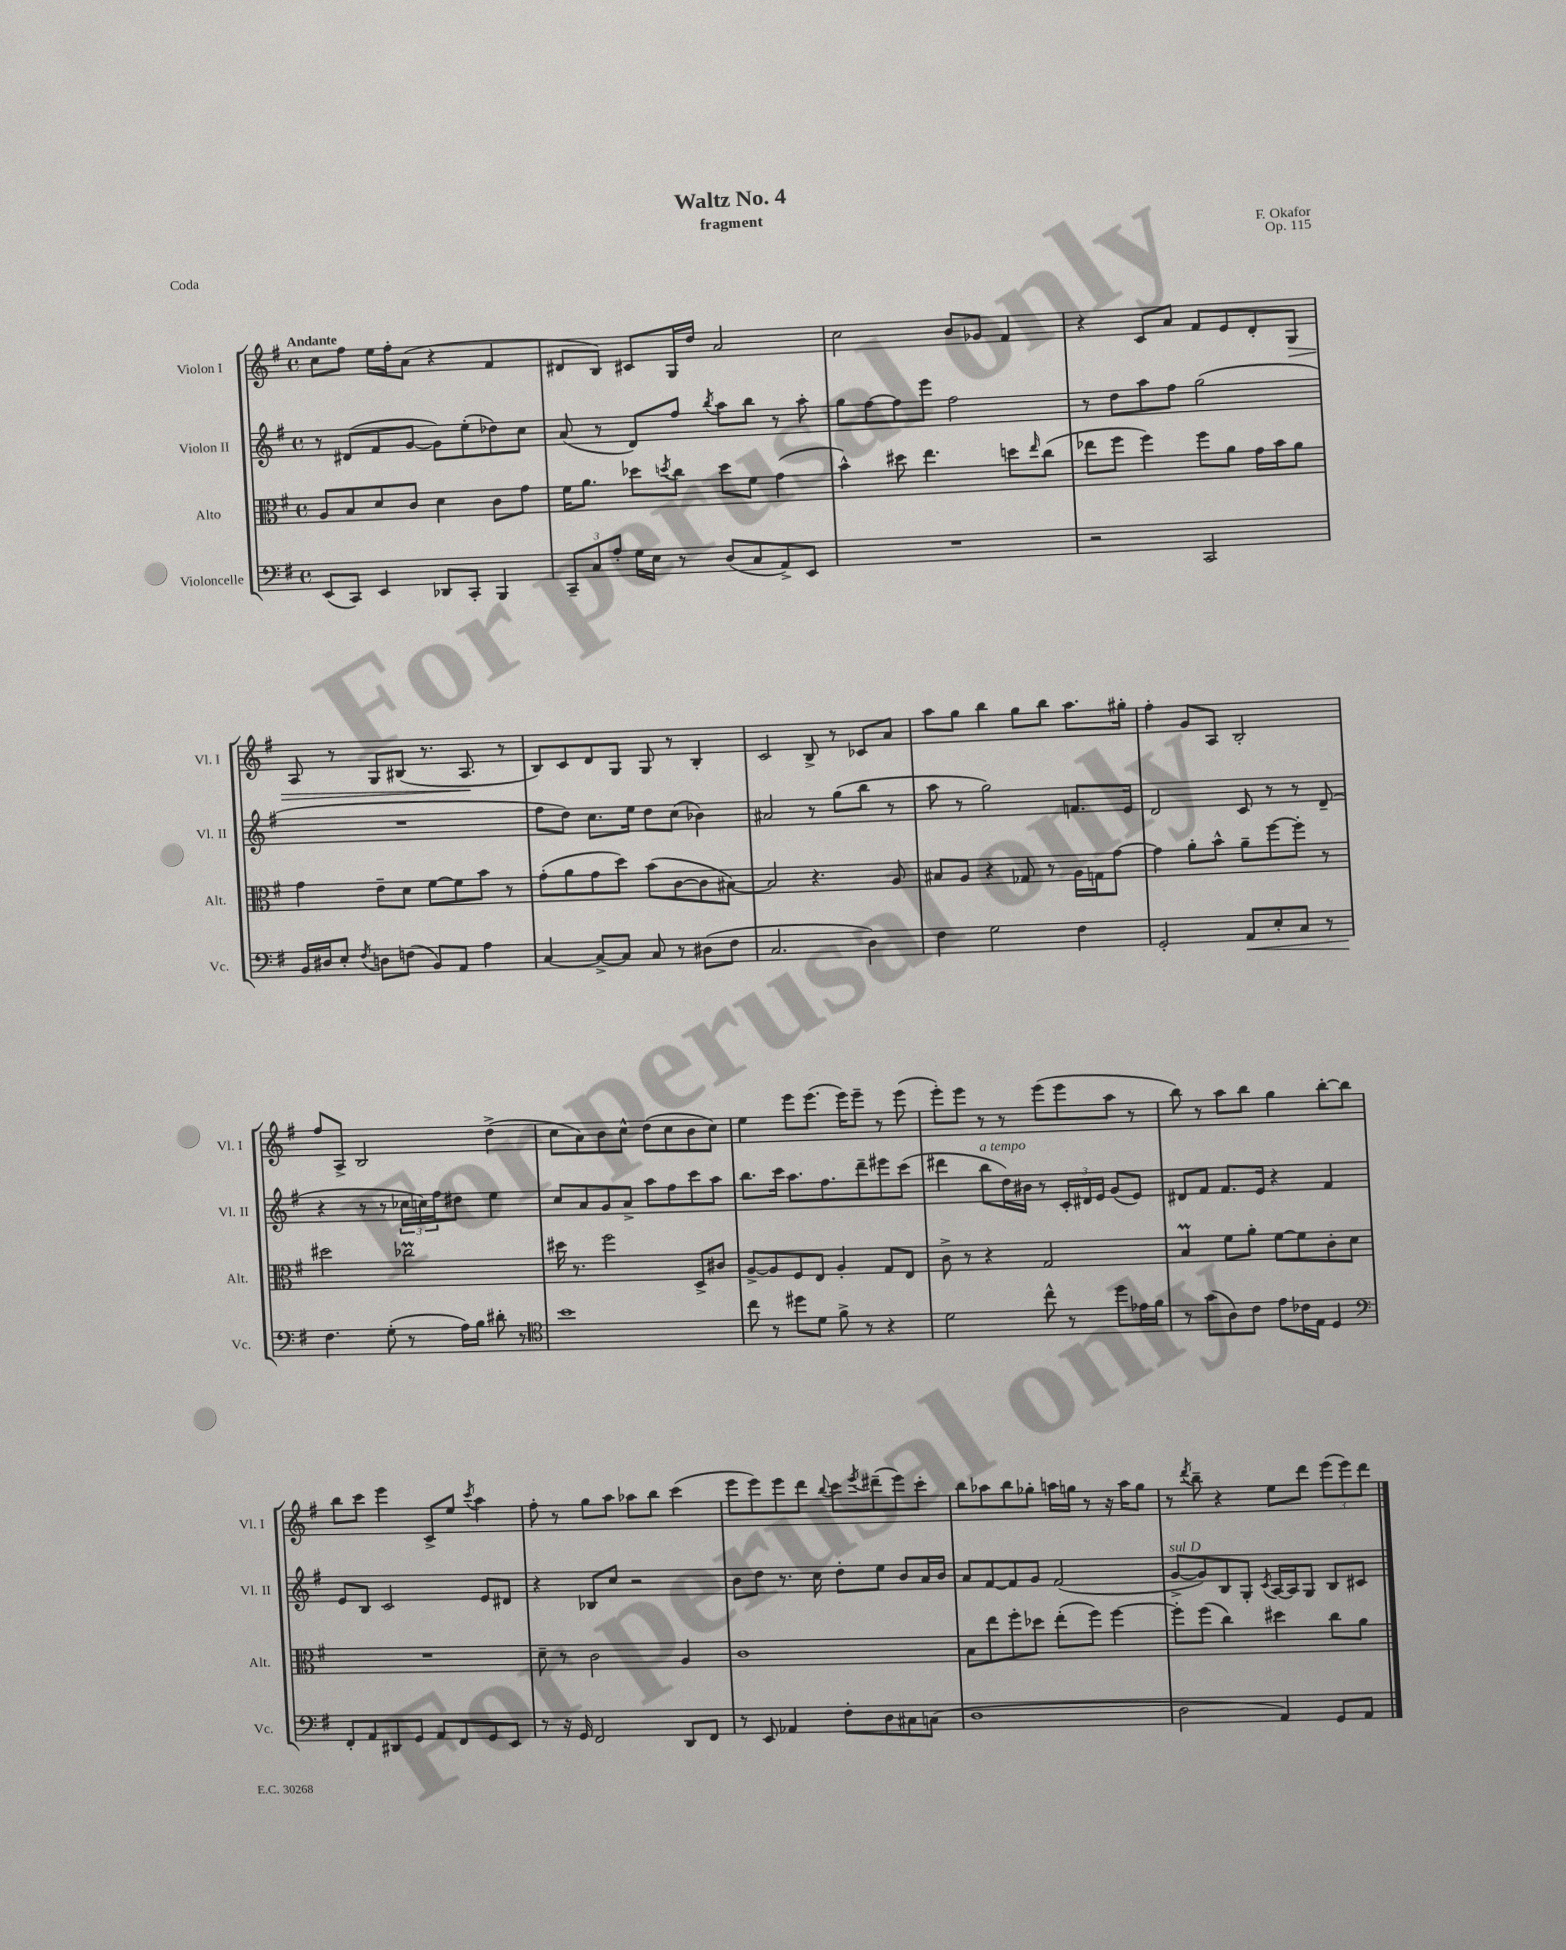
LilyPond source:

\header { title = "Waltz No. 4" composer = "F. Okafor" subtitle = "fragment" opus = "Op. 115" piece = "Coda" }
<<
\new StaffGroup <<
\new Staff = "s0" \with { instrumentName = "Violon I" shortInstrumentName = "Vl. I" } {
    \clef treble \key g \major \defaultTimeSignature \time 4/4 \tempo "Andante"
    c''8 fis''8 e''16 fis''16-. a'8( r4 fis'4 |
    dis'8 b8) cis'8 g16 d''16 a'2 |
    c''2 b'8 ges'8 fis'4 |
    r4 c'8 a'8 fis'8 e'8 d'8-. g8\> |
    a8 r8 g8 bis8( r8. a8.\! r8 |
    b8) c'8 d'8 g8 g8 r8 b4-. |
    c'2 b8-> r8 ces'8 a'8 |
    a''8 g''8 b''4 g''8 b''8 a''8. gis''16-. |
    fis''4-. g'8 a8 b2-. |
    fis''8 a8-> b2 d''4->( |
    c''8 a'8) b'8 c''8-^ d''8( c''8 b'8 c''8) |
    e''4 e'''8 e'''8.( e'''16) e'''8-- r8 e'''8( |
    e'''8-.) e'''8 r8 r8 e'''8( e'''8 a''8 r8 |
    b''8) r8 a''8 b''8 g''4 b''8~-. b''8 |
    b''8 c'''8 e'''4 c'8-> e''8 \acciaccatura { c'''8 } a''4 |
    fis''8-. r8 g''8 a''8 aes''8 b''8 c'''4( |
    e'''8 e'''8) e'''8 d'''8 \appoggiatura { b''8 } c'''8 \acciaccatura { e'''8 } dis'''8--( e'''8) c'''8-. |
    b''8 aes''8 b''8 ges''8-. a''16 g''16 r8 r16 a''16 g''8 |
    r8 \acciaccatura { d'''8 } b''8-- r4 e''8 d'''8 \tuplet 3/2 { e'''8( e'''8) d'''8 } \bar "|." |
}
\new Staff = "s1" \with { instrumentName = "Violon II" shortInstrumentName = "Vl. II" } {
    \clef treble \key g \major \defaultTimeSignature \time 4/4
    r8 dis'8( fis'8 g'8~ g'8) e''8-.( des''8) c''8 |
    a'8( r8 d'8) fis''8 \acciaccatura { b''8 } a''8 b''8 r8 a''8-. |
    g''8 fis''8~ fis''8 e'''8 fis''2 |
    r8 d''8 a''8 fis''8 g''2( |
    R1 |
    fis''8 d''8) c''8. e''16 d''8 c''8( bes'4) |
    ais'2 r8 g''8( b''8 r8 |
    a''8 r8 g''2) f'8. e'16 |
    d'2 c'8 r8 r8 d'8--( |
    r4 r8 r8 \tuplet 3/2 { ces''16 c''16) fis''16 } dis''8 e''4 |
    c''8 a'8 g'8 a'8-> a''8 fis''8 c'''8 a''8 |
    b''8. c'''16 a''8. fis''8. d'''8-- eis'''8 c'''8( |
    dis'''4 b''8^\markup { \italic "a tempo" } d''16) bis'16 r8 \tuplet 3/2 { c'16-. dis'16 e'16 } g'8( e'8) |
    dis'8 fis'8 fis'8. e'16 r4 fis'4 |
    e'8 b8 c'2 e'8 dis'8 |
    r4 bes8 c''8 r2 |
    b'8 d''8 r8. c''16 d''8-. e''8 b'8 a'16 b'16 |
    a'8 fis'8~ fis'8 g'8 fis'2( |
    g'8~->^\markup { \italic "sul D" } g'8) b8 g8-. \acciaccatura { c'8 } a16~ a16 g8 b8 cis'8 \bar "|." |
}
\new Staff = "s2" \with { instrumentName = "Alto" shortInstrumentName = "Alt." } {
    \clef alto \key g \major \defaultTimeSignature \time 4/4
    a8 b8 d'8 c'8 d'4 c'8 g'8 |
    fis'16 a'8. des''8 \acciaccatura { d''8 } c''8 d''8 fis'8 g'4( |
    b'4-^) dis''8 e''4. d''8 \grace { e''16 } c''8( |
    ees''8 fis''8 fis''4) fis''8 a'8 g'16 b'16 a'8 |
    g'4 e'8-- d'8 fis'8~ fis'8 b'8 r8 |
    g'8-.( a'8 g'8 d''8) b'8( c'8~ c'8 bis8~) |
    bis2 r4. a8 |
    bis8 a8 r4 ges8 r8 a16 g16 g'8~ |
    g'4 a'8-. b'8-^ a'8-- fis''8~ fis''8-. r8 |
    dis''2 ces''2\prall |
    dis''16 r8. fis''2 d8-> cis'8 |
    a8~-> a8 fis8 e8 a4-. g8 e8 |
    c'8-> r8 r4 g2 |
    b4\prall fis'8 a'8-. fis'8~ fis'8 c'8-. d'8 |
    R1 |
    d'8-- r8 c'2 a4 |
    c'1 |
    b8 e''8 fis''8-. des''8 e''8-.( fis''8) fis''4~ |
    fis''8-. fis''8( c''4) dis''4 c''8 a'8 \bar "|." |
}
\new Staff = "s3" \with { instrumentName = "Violoncelle" shortInstrumentName = "Vc." } {
    \clef bass \key g \major \defaultTimeSignature \time 4/4
    e,8( c,8) e,4 des,8 c,8-. b,,4 |
    \tuplet 3/2 { c,8-- c8 a8-. } g16 e16 r8 d8( c8 a,8->) e,8 |
    R1 |
    r2 c,2 |
    b,16 dis16 e8-. \acciaccatura { fis8 } d8 f8( b,8) a,8 a4 |
    c4~ c8~-> c8 c8 r8 dis8( fis8 |
    c2. d4) |
    fis4 g2 fis4 |
    g,2-. a,8\< e8-. c8 r8 |
    fis4.\! g8-.( r8 a16) b16 dis'8-. r8 |
    \clef tenor b'1 |
    c''8 r8 dis''8 d'8 fis'8-> r8 r4 |
    d'2 c''8-^ r8 d''8 ees'16 fis'16 |
    r8 g'8( a8) c'8 e'8 ces'16 e16 d4 |
    \clef bass fis,8-. a,8 dis,8 g,8 a,8 fis,8 g,8 e,8 |
    r8 r16 g,16 fis,2 d,8 fis,8 |
    r8 e,8 aes,4 fis8-. d8 cis8 c8( |
    d1 |
    d2 a,4) g,8 a,8 \bar "|." |
}
>>
>>
\layout { \context { \Score \remove "Bar_number_engraver" } }
